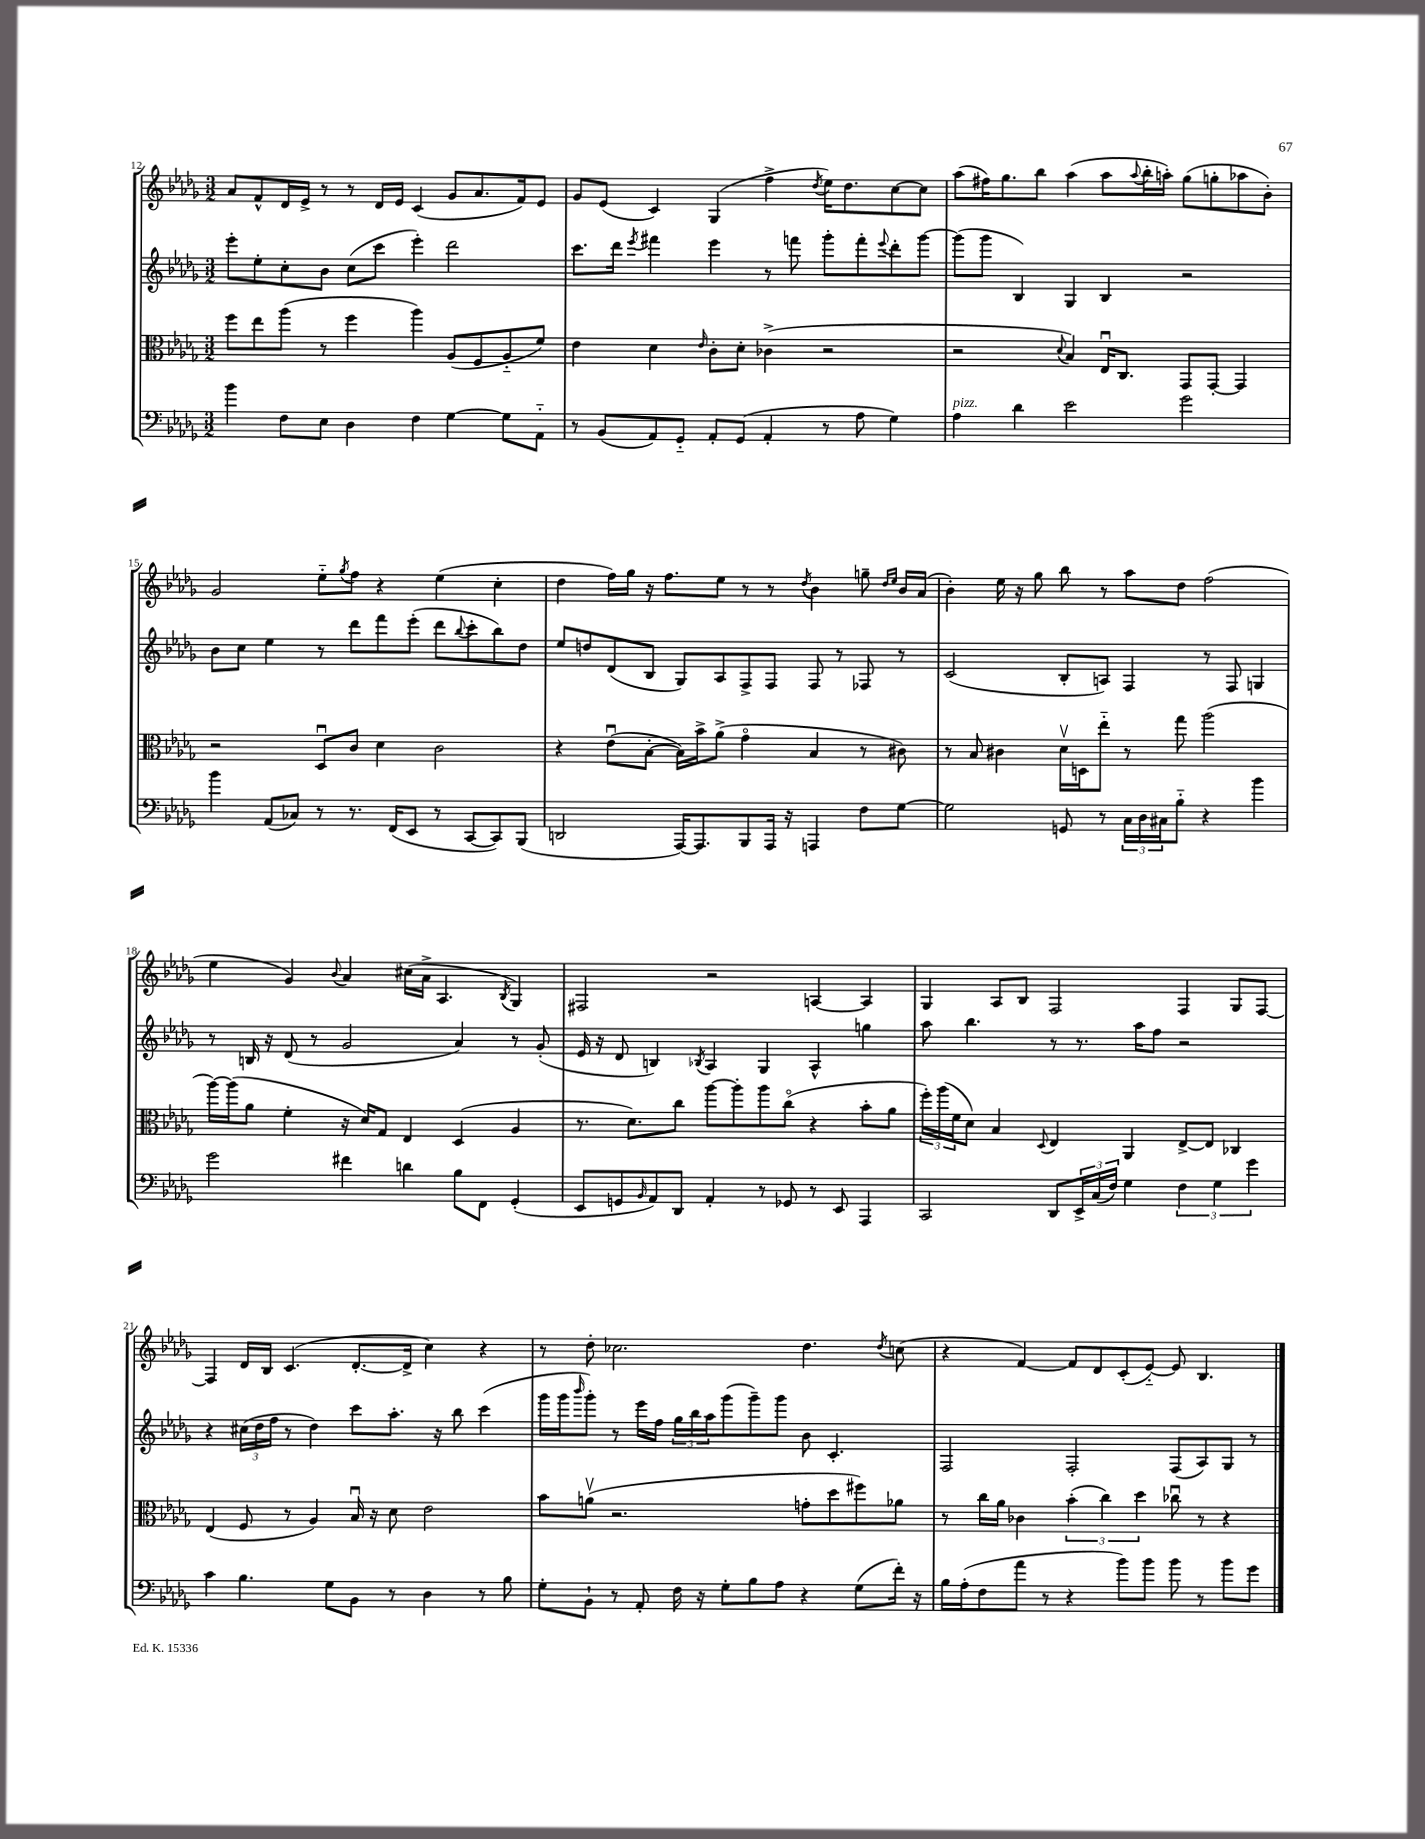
<<
\new StaffGroup <<
\new Staff = "s0" {
    \clef treble \key des \major \numericTimeSignature \time 3/2
    aes'8 f'8-^ des'16 ees'16-> r8 r8 des'16 ees'16 c'4( ges'8 aes'8. f'16) ees'8 |
    ges'8 ees'8( c'4) ges4( f''4-> \acciaccatura { des''8 } ees''16) des''8. c''8~ c''8 |
    aes''8( fis''16) ges''8. bes''8 aes''4( aes''8 \appoggiatura { aes''8 } bes''16-. a''16-.) ges''8( g''8-. aes''8 bes'8-.) |
    ges'2 ees''8-_ \acciaccatura { ges''8 } f''8 r4 ees''4( c''4-. |
    des''4 f''16) ges''16 r16 f''8. ees''8 r8 r8 \acciaccatura { des''8 } bes'4 g''8-- \grace { des''16 ees''16 } bes'16 aes'16( |
    bes'4-.) ees''16 r16 ges''8 bes''8 r8 aes''8 des''8 f''2( |
    ees''4 ges'4) \appoggiatura { bes'8 } aes'4 cis''16( aes'16-> aes4. \acciaccatura { bes8 } ges4) |
    fis2 r2 a4~ a4 |
    ges4 aes8 bes8 f2 f4 ges8 f8~ |
    f4 des'16 bes16 c'4.( des'8.~-. des'16-> c''4) r4 |
    r8 des''8-. ces''2. des''4. \acciaccatura { des''8 } c''8( |
    r4 f'4~) f'8 des'8 c'8-.( ees'8~-_) ees'8 bes4. \bar "|." |
}
\new Staff = "s1" {
    \clef treble \key des \major \numericTimeSignature \time 3/2
    ees'''8-. ees''8-. c''8-. bes'8 c''8( c'''8 ees'''4-.) des'''2 |
    c'''8. des'''16 \acciaccatura { ees'''8 } fis'''4 ees'''4 r8 f'''8 ges'''8-. f'''8-. \appoggiatura { ees'''8 } des'''8-. ges'''8~ |
    ges'''8( ges'''8 bes4) ges4 bes4 r2 |
    bes'8 c''8 ees''4 r8 des'''8 f'''8 ees'''8-.( des'''8 \appoggiatura { bes''8 } c'''8-. bes''8) des''8 |
    ees''8 d''8 des'8( bes8 ges8) aes8 f8-> f8 f8 r8 fes8 r8 |
    c'2( bes8-. a8) f4 r8 f8 g4 |
    r8 b16 r16 des'8( r8 ges'2 aes'4) r8 ges'8-.( |
    ees'16 r16 des'8 b4) \acciaccatura { bes8 } aes4 ges4 aes4-^ g''4 |
    aes''8 bes''4. r8 r8. aes''16 f''8 r2 |
    r4 \tuplet 3/2 { cis''16( des''16 f''16 } r8 des''4) c'''8 aes''8.-. r16 bes''8 c'''4( |
    ges'''16 ges'''16 \grace { bes'''16 } ges'''8-.) r8 ees'''16 f''16 \tuplet 3/2 { ges''16 bes''16 aes''16 } ges'''8( ges'''8--) ges'''8 bes'8 c'4.-. |
    f2 f2-. f8( aes8) ges8 r8 \bar "|." |
}
\new Staff = "s2" {
    \clef alto \key des \major \numericTimeSignature \time 3/2
    f''8 ees''8 aes''8( r8 f''4 aes''4) aes8( f8 aes8-_ f'8) |
    ees'4 des'4 \grace { ees'16 } c'8-. des'8-. ces'4->( r2 |
    r2 \appoggiatura { des'8 } bes4) ees16\downbow c8. ges,8 ges,8~-. ges,4 |
    r2 des8\downbow c'8 des'4 c'2 |
    r4 ees'8\downbow( bes8~-. bes16) bes'16-> aes'8->( ges'4\flageolet bes4 r8 cis'8) |
    r8 bes8 cis'4 des'16\upbow d16 ees''8-_ r8 ges''8 aes''2( |
    aes''16~) aes''16( aes'8 f'4-. r16 des'16) ges8 ees4 des4( aes4 |
    r8. des'8.) c''8 aes''8~ aes''8-. aes''8 c''8\flageolet( r4 bes'8-. aes'8 |
    \tuplet 3/2 { f''16-.) aes''16( f'16 } des'8) bes4 \appoggiatura { des8 } ees4 aes,4 ees8~-> ees8 ces4 |
    ees4( f8 r8 aes4) bes16\downbow r16 des'8 ees'2 |
    bes'8 a'8\upbow( r2. g'8-. des''8 fis''8) aes'8 |
    r8 c''16 aes'16 ces'4 \tuplet 3/2 { bes'4-.( c''4) des''4 } ces''8\downbow r8 r4 \bar "|." |
}
\new Staff = "s3" {
    \clef bass \key des \major \numericTimeSignature \time 3/2
    bes'4 f8 ees8 des4 f4 ges4~ ges8 aes,8-_ |
    r8 bes,8( aes,8) ges,8-_ aes,8-. ges,8( aes,4-. r8 aes8 ges4) |
    aes4^\markup { \italic "pizz." } des'4 ees'2 ges'2 |
    bes'4 aes,8( ces8) r8 r8. f,16( ees,8 r8 c,8~ c,8) bes,,8( |
    d,2 aes,,16~) aes,,8. bes,,8 aes,,16 r16 a,,4 f8 ges8~ |
    ges2 g,8 r8 \tuplet 3/2 { c16 des16 cis16 } bes8-_ r4 bes'4 |
    ges'2 fis'4 d'4 bes8 f,8 ges,4-.( |
    ees,8 g,8 \grace { bes,16 } aes,8) des,8 aes,4-. r8 ges,8 r8 ees,8 aes,,4 |
    c,2 des,8 \tuplet 3/2 { ees,16-> c16( f16) } ges4 \tuplet 3/2 { f4 ges4 ges'4 } |
    c'4 bes4. ges8 bes,8 r8 des4 r8 bes8 |
    ges8-. bes,8-! r8 aes,8-. f16 r16 ges8-. bes8 aes8 r4 ges8( f'16-.) r16 |
    bes16 aes16-.( f8 aes'8 r8 r4 bes'8) bes'8 bes'8 r8 bes'8 ges'8 \bar "|." |
}
>>
>>
\layout { \context { \Score currentBarNumber = #12 } }
